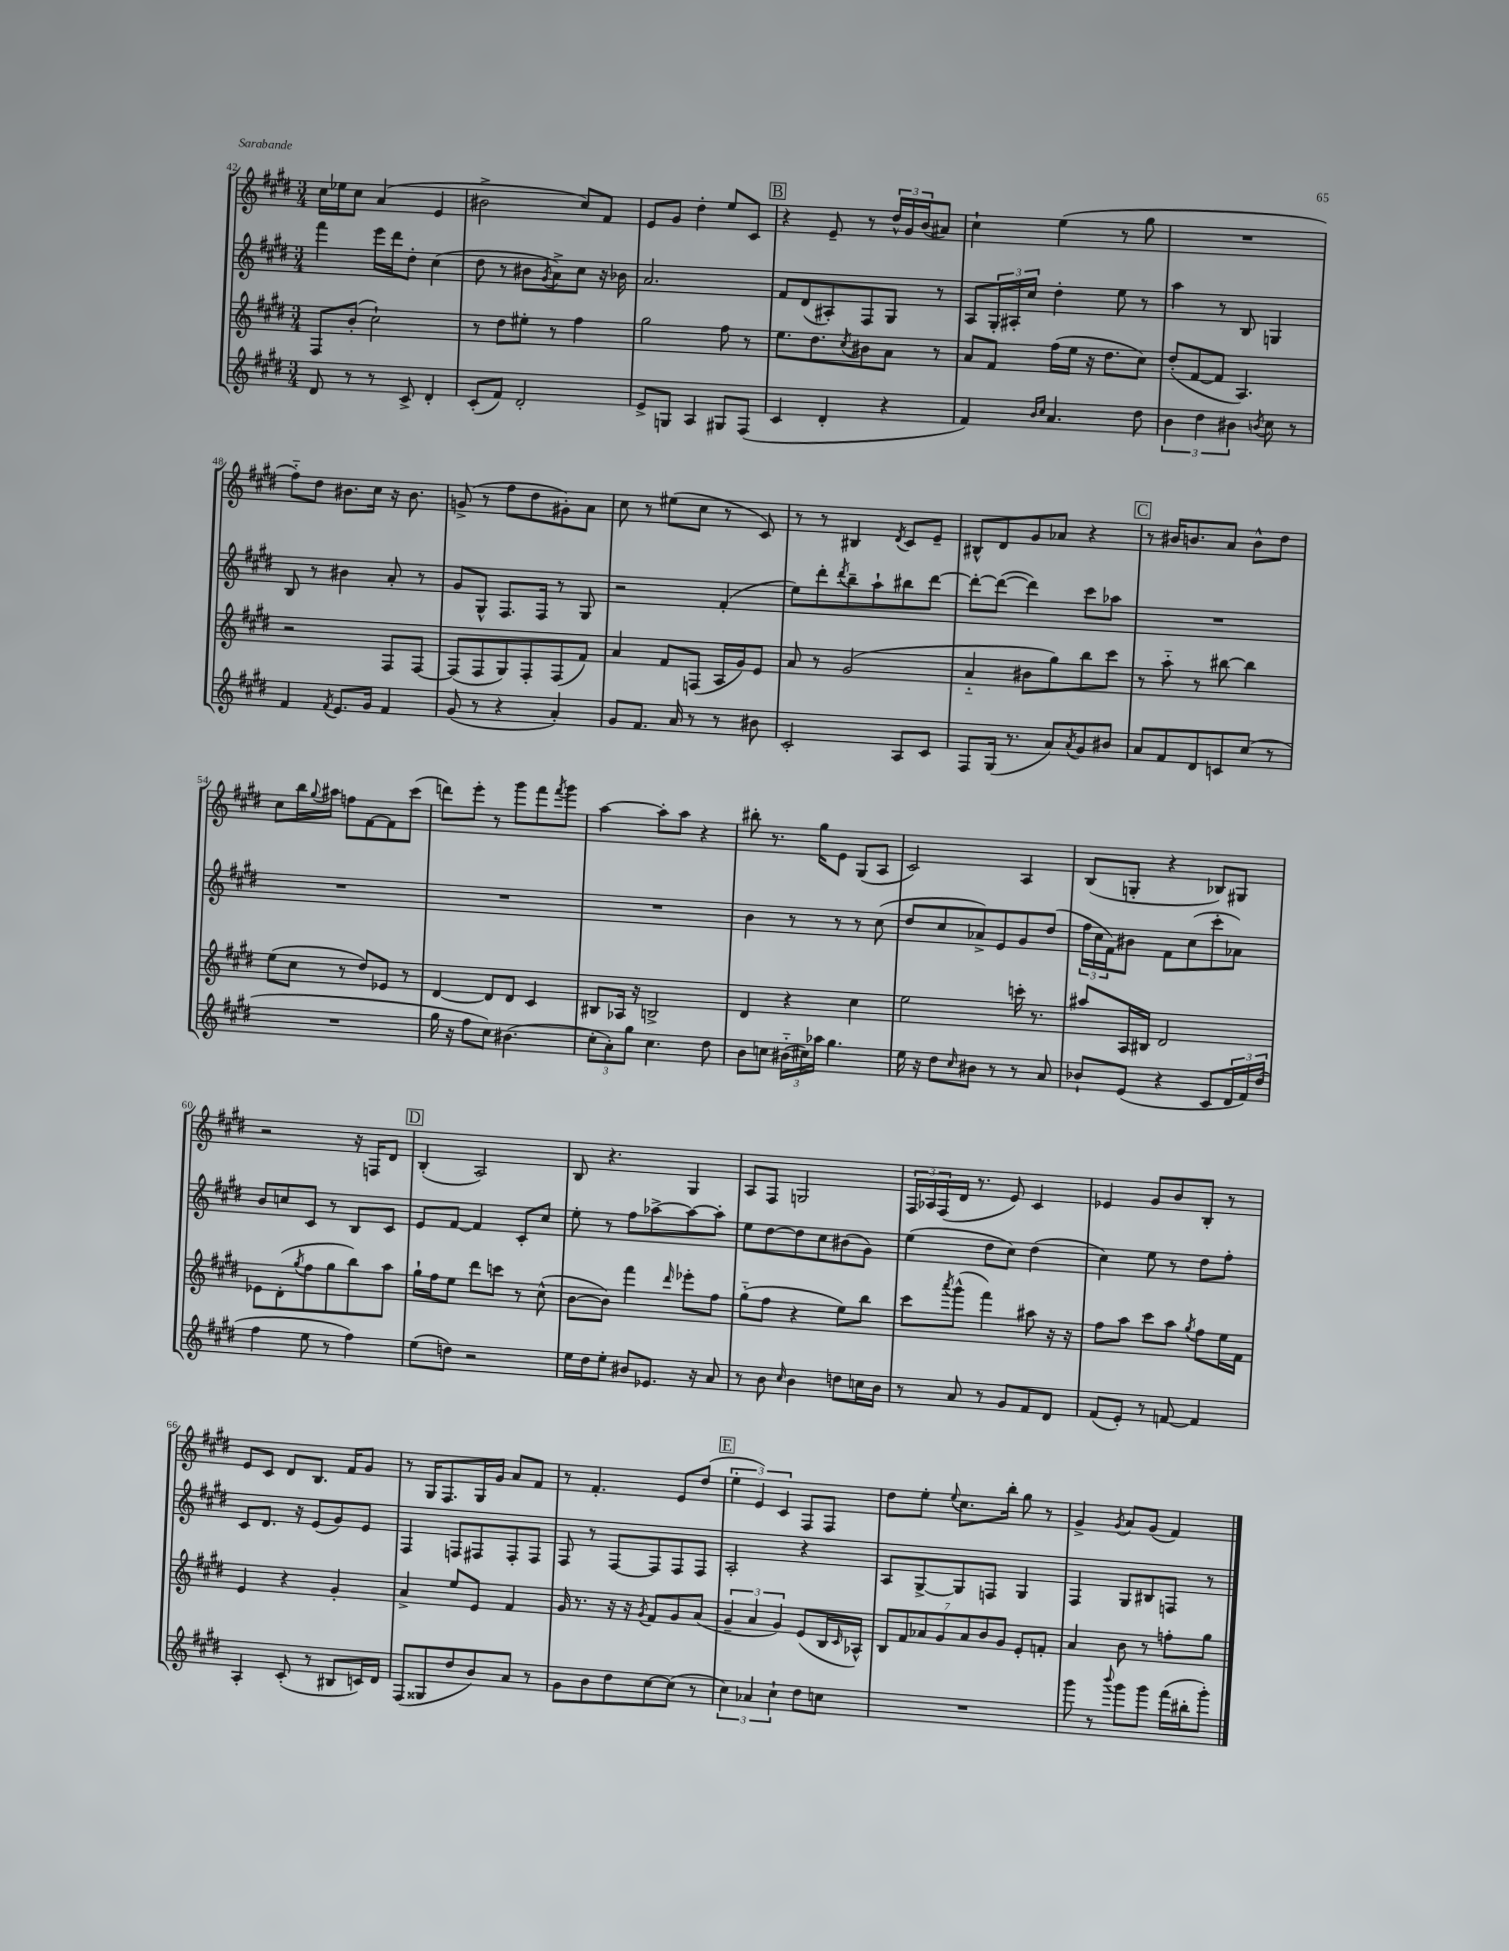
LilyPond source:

<<
\new StaffGroup <<
\new Staff = "s0" {
    \clef treble \key e \major \numericTimeSignature \time 3/4
    cis''16 ees''16 cis''8 a'4( e'4 |
    bis'2-> cis''8) fis'8 |
    e'8 gis'8 dis''4-. e''8 cis'8 |
    \mark \markup { \box "B" } r4 e'8-- r8 \tuplet 3/2 { dis''16-^ gis'16 b'16( } ais'8) |
    cis''4-! e''4( r8 gis''8 |
    R2. |
    fis''8-_) dis''8 bis'8. cis''16 r16 bis'8. |
    g'8->( r8 fis''8 dis''8 gis'8-.) a'8 |
    cis''8 r8 eis''8( cis''8 r8 cis'8) |
    r8 r8 bis4 \acciaccatura { dis'8 } cis'8 e'8-- |
    bis8-^ dis'8 gis'8 aes'8 r4 |
    \mark \markup { \box "C" } r8 bis'16 b'8. a'8 b'8-^ dis''8 |
    cis''8 b''16 \appoggiatura { gis''8 } ais''16 f''8 fis'8~ fis'8 cis'''8( |
    d'''8) e'''8-. r8 gis'''8 fis'''8 \acciaccatura { fis'''8 } gis'''8 |
    a''4~ a''8-. a''8 r4 |
    bis''8-. r8. gis''16 e'8 gis8( a8 |
    cis'2) a4 |
    b8( g8-. r4 bes8) gis8 |
    r2 r16 f16 dis'8 |
    \mark \markup { \box "D" } b4-.( a2) |
    b8 r4. gis4 |
    a8 fis8 g2 |
    \tuplet 3/2 { fis16 aes16 fis16( } dis'16 r8. e'8) cis'4 |
    ees'4 gis'8 b'8 b8-. r8 |
    e'8 cis'8 dis'8 b8. fis'16 gis'8 |
    r8 gis16 fis8. gis16 gis'16 a'8 fis'8 |
    r8 fis'4.-. e'8 dis''8( |
    \mark \markup { \box "E" } \tuplet 3/2 { e''4-_ e'4) cis'4 } fis8 fis8 |
    dis''8 e''8-. \appoggiatura { e''8 } cis''8. b''16-. gis''8 r8 |
    gis'4-> \acciaccatura { gis'8 } a'8 gis'8( fis'4) \bar "|." |
}
\new Staff = "s1" {
    \clef treble \key e \major \numericTimeSignature \time 3/4
    fis'''4 e'''16 dis'''16 dis''8-. cis''4( |
    dis''8 r8 bis'8 \acciaccatura { gis'8 } a'8->) cis''8 r16 bes'16 |
    a'2. |
    \mark \markup { \box "B" } fis'8 dis'8( ais8-.) fis8 gis8 r8 |
    a8 \tuplet 3/2 { gis16-. ais16-. cis''16 } dis''4-. e''8 r8 |
    a''4 r8 b8 g4 |
    b8 r8 bis'4 a'8-. r8 |
    gis'8 gis8-^ fis8. fis16 r8 gis8 |
    r2 fis'4-.( |
    e''8) dis'''8-. \acciaccatura { dis'''8 } b''8-- a''8-! bis''8 dis'''8~ |
    dis'''8~-. dis'''8~( dis'''4) cis'''8 aes''8 |
    \mark \markup { \box "C" } R2. |
    R2. |
    R2. |
    R2. |
    b'4 r8 r8 r8 cis''8( |
    dis''8 cis''8 aes'8->) e'8 gis'8 dis''8( |
    \tuplet 3/2 { fis''16 cis''16 fis'16) } bis'8 fis'8 cis''8( cis'''8-. aes'8) |
    b'8 c''8 cis'8 r8 b8 cis'8 |
    \mark \markup { \box "D" } e'8 fis'8~ fis'4 cis'8-. cis''8 |
    e''8-. r8 fis''8 aes''8~-> aes''8~ aes''8-. |
    e''8 dis''8~ dis''8 cis''8 bis'8( gis'8) |
    e''4( dis''8 cis''8) dis''4( |
    cis''4) e''8 r8 dis''8 fis''8-. |
    cis'8 dis'8. r16 e'8( gis'8) e'8 |
    fis4 f8 fis8 fis8-. fis8 |
    fis8 r8 fis8~ fis8 fis8 fis8 |
    \mark \markup { \box "E" } a2-. r4 |
    a8 gis8~-> gis8 f8 gis4 |
    fis4 gis8 bis8 f8 r8 \bar "|." |
}
\new Staff = "s2" {
    \clef treble \key e \major \numericTimeSignature \time 3/4
    fis8 b'8-.( cis''2-!) |
    r8 dis''8 eis''8-. r8 fis''4 |
    gis''2 fis''8 r8 |
    \mark \markup { \box "B" } e''8. dis''8. \acciaccatura { cis''8 } bis'8 a'8 r8 |
    a'8 fis'8 fis''16( e''16 r16 dis''8. cis''8) |
    dis''8-.( fis'8~ fis'8 a4.) |
    r2 fis8 fis8~ |
    fis8( fis8 gis8) fis8-. fis8( fis'8) |
    a'4 fis'8 f8( a16 gis'16) e'8 |
    a'8 r8 gis'2( |
    a'4-_ bis'8 gis''8) b''8 cis'''8 |
    \mark \markup { \box "C" } r8 a''8-_ r8 bis''8~ bis''4 |
    e''8( cis''8 r8 dis''8) ees'8 r8 |
    dis'4~ dis'8 dis'8 cis'4 |
    bis8 aes16 r16 b2-> |
    dis'4 r4 cis''4 |
    e''2 c'''16-. r8. |
    ais''8 a16 bis16 dis'2 |
    ees'8 dis'8-.( \acciaccatura { gis''8 } fis''8 gis''8 b''8) a''8 |
    \mark \markup { \box "D" } gis''16-! fis''16 e''8 dis'''8 c'''8 r8 cis''8-^( |
    b'8~ b'8) fis'''4 \grace { dis'''16 } ees'''8-. fis''8 |
    gis''8-_( fis''8 r4 e''8) b''8 |
    cis'''8 \acciaccatura { a'''8 } gis'''8-^( fis'''4) ais''8 r16 r16 |
    fis''8 a''8 cis'''8 a''8 \acciaccatura { gis''8 } fis''8 e''16 fis'16 |
    e'4 r4 gis'4-. |
    a'4-> e''8 e'8 fis'4 |
    gis'16 r8. r16 r16 \acciaccatura { gis'8 } fis'8 gis'8 a'8( |
    \mark \markup { \box "E" } \tuplet 3/2 { gis'4-- a'4 gis'4) } e'8( b16 \grace { cis'16 } aes16-^) |
    \tuplet 7/4 { b8 fis'8 aes'8 gis'8 aes'8 b'8 gis'8 } e'8-. f'8-. |
    a'4 b'8 r8 f''8-. gis''8 \bar "|." |
}
\new Staff = "s3" {
    \clef treble \key e \major \numericTimeSignature \time 3/4
    dis'8 r8 r8 cis'8-> dis'4-. |
    cis'8-.( fis'8) dis'2-. |
    e'8-> g8 a4 gis8 fis8( |
    \mark \markup { \box "B" } cis'4 dis'4-. r4 |
    fis'4) \grace { b'16 cis''16 } a'4. dis''8 |
    \tuplet 3/2 { b'4 dis''4 bis'4 } \acciaccatura { b'8 } cis''8 r8 |
    fis'4 \acciaccatura { fis'8 } e'8. gis'16 fis'4 |
    gis'8( r8 r4 a'4-.) |
    gis'8 fis'8. a'16 r8 r8 bis'8 |
    cis'2-. a8 cis'8 |
    fis8 gis16( r8. a'8) \acciaccatura { a'8 } gis'8 bis'8 |
    \mark \markup { \box "C" } a'8 fis'8 dis'8 c'8 cis''8( r8 |
    R2. |
    gis''16 r16 fis''8 cis''8) bis'4.( |
    \tuplet 3/2 { cis''8-. a'8-.) gis''8 } cis''4. dis''8 |
    b'8 c''8 \tuplet 3/2 { bis'16-_( cis''16) aes''16 } gis''4. |
    e''16 r16 dis''8 \grace { cis''16 } bis'8 r8 r8 a'8 |
    bes'8-! e'8( r4 cis'8 \tuplet 3/2 { dis'16 fis'16) dis''16( } |
    fis''4 e''8 r8 fis''4) |
    \mark \markup { \box "D" } e''8( d''8) r2 |
    e''16 dis''16 e''8-. bis'8 ees'8. r16 a'8 |
    r8 b'8 \grace { cis''16 } b'4 d''8 c''16 b'16 |
    r8 a'8 r8 gis'8 fis'8 dis'8 |
    fis'8( e'8-.) r8 f'8~ f'4 |
    a4-. cis'8-.( r8 bis8 c'16) dis'16 |
    fis8( gisis8 dis''8 b'8) a'8 r8 |
    gis'8 b'8 dis''8 cis''8~ cis''8( r8 |
    \mark \markup { \box "E" } \tuplet 3/2 { cis''4) aes'4 cis''4-! } dis''8 c''8 |
    R2. |
    gis'''8 r8 \appoggiatura { b'''8 } gis'''8 gis'''8 fis'''16( bis''16-. gis'''8-.) \bar "|." |
}
>>
>>
\layout { \context { \Score currentBarNumber = #42 } }
